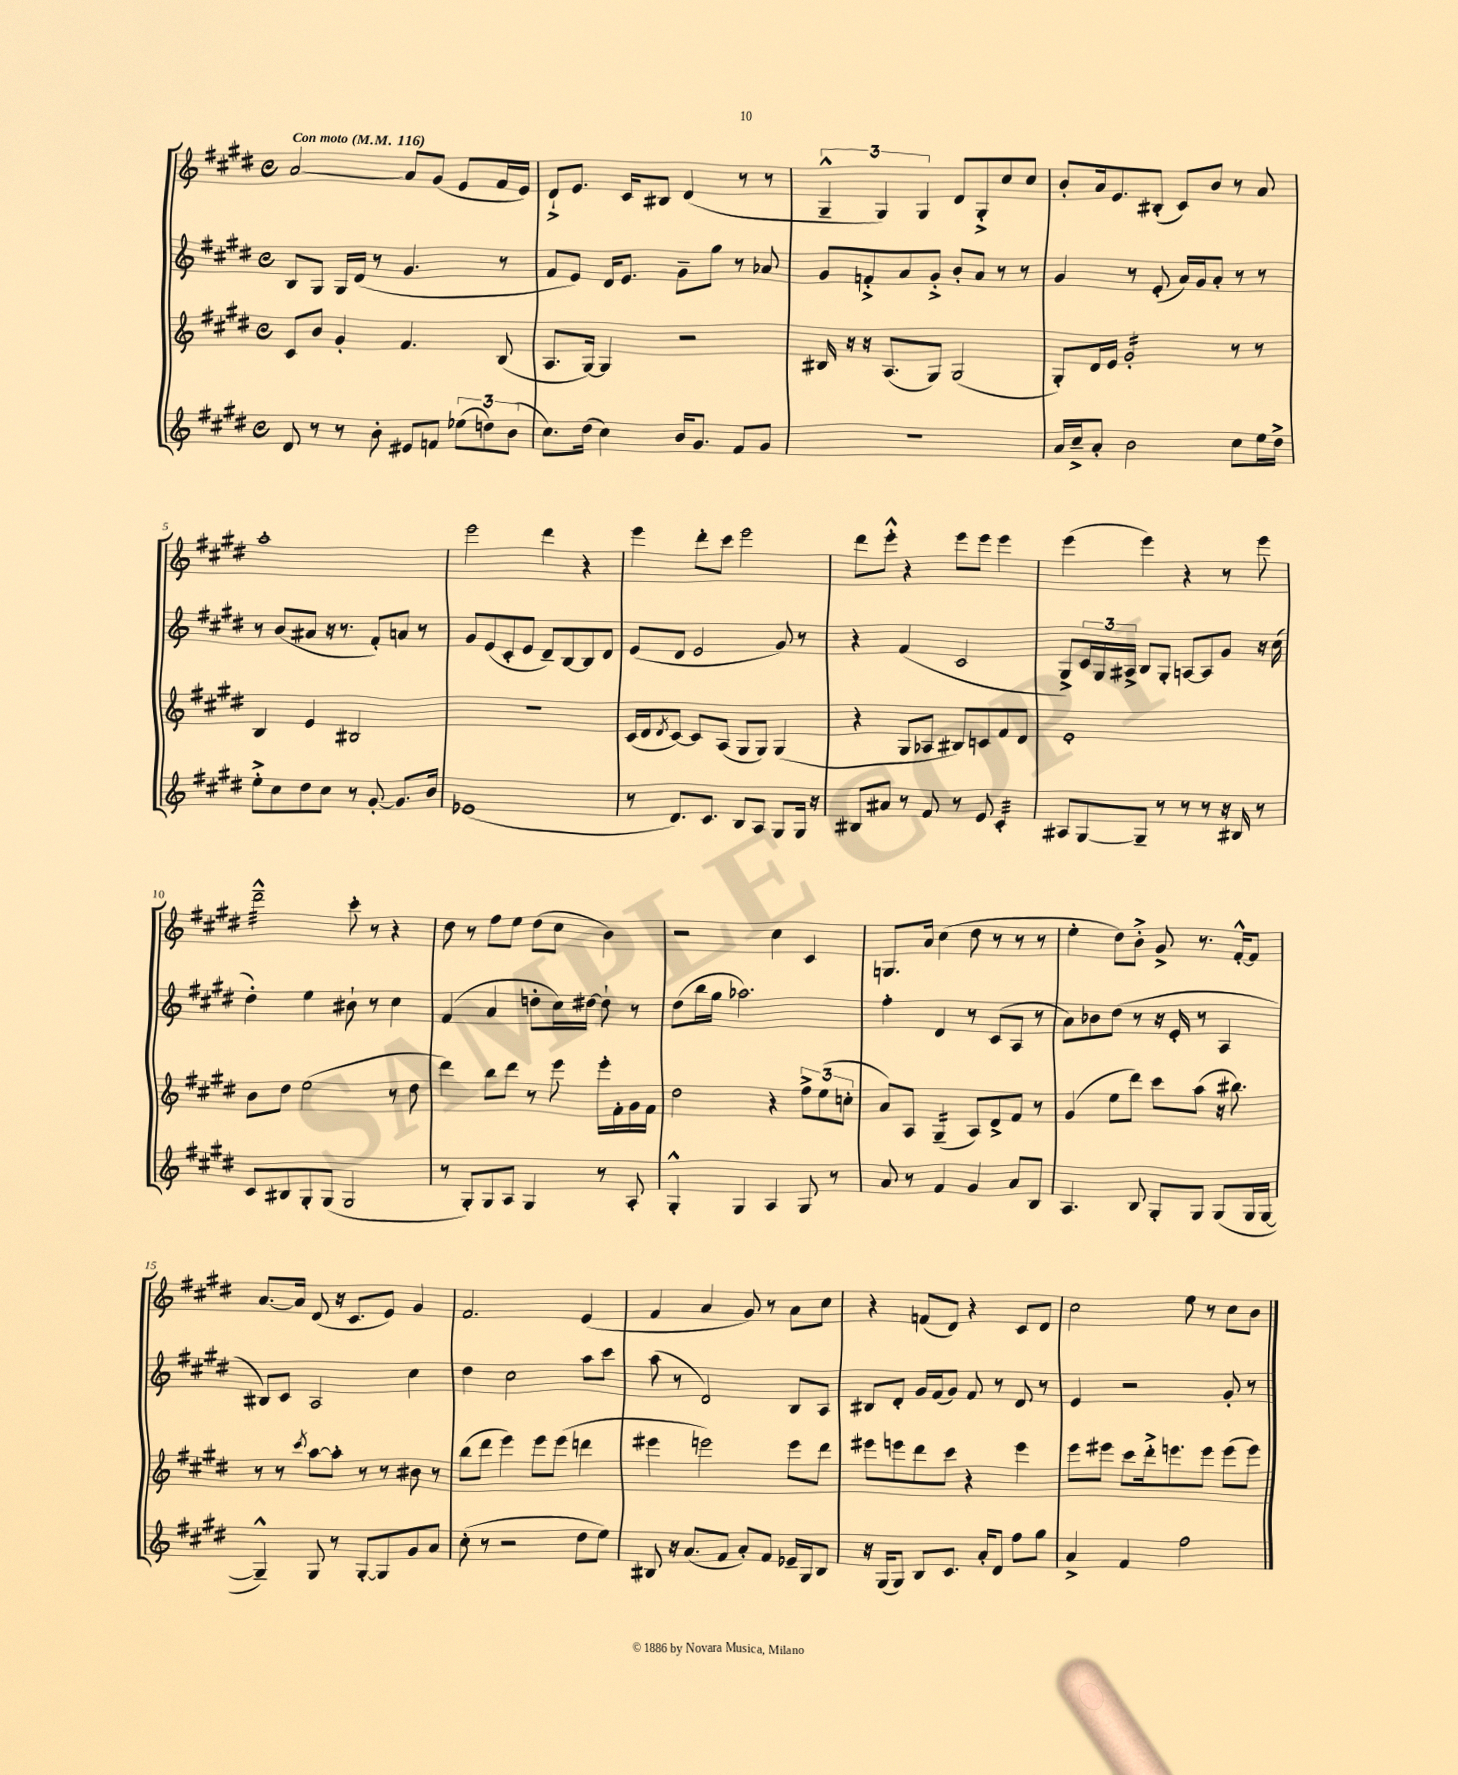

**kern	**kern	**kern	**kern
*staff4	*staff3	*staff2	*staff1
*clefG2	*clefG2	*clefG2	*clefG2
*k[f#c#g#d#]	*k[f#c#g#d#]	*k[f#c#g#d#]	*k[f#c#g#d#]
*M4/4	*M4/4	*M4/4	*M4/4
*met(c)	*met(c)	*met(c)	*met(c)
*MM116	*MM116	*MM116	*MM116
8d#	8c#	8B	[2a
8r	8b	8G#	.
8r	4g#'	16G#	.
.	.	(16d#	.
8b'	.	8r	.
8e#	4.f#	4.g#	8a]
8f	.	.	(8g#
(12ee-	.	.	8e
12dd)	.	.	.
.	(8B	8r	16f#
(12b	.	.	.
.	.	.	16e)
=	=	=	=
8.cc#)	8.A	8f#	8d#`^
.	.	8e)	8.e
(16dd#	[16G#)	.	.
4cc#)	4G#]	16d#	.
.	.	8.e	16c#
.	.	.	8B#
16b	2r	8g#~	(4d#
8.g#	.	.	.
.	.	8gg#	.
8f#	.	8r	8r
8g#	.	8a-	8r
=	=	=	=
1r	16B#	8g#	6G#~^^
.	16r	.	.
.	16r	8f'^	.
.	.	.	6G#)
.	(8.A	.	.
.	.	8a	.
.	.	.	6G#
.	8G#)	8g#'^	.
.	(2G#	8b'	8d#
.	.	8a	8G#'^
.	.	8r	8cc#
.	.	8r	8cc#
=	=	=	=
16a	8G#')	4g#	8b'
16cc#~^	.	.	.
8a'	16d#	.	16a
.	16e	.	8.e
2b	2g#'	8r	.
.	.	(8e'	(8B#'
.	.	16a)	8c#)
.	.	16g#	.
.	.	8a'	8b
8cc#	8r	8r	8r
16ee	8r	8r	8a
16dd#^	.	.	.
=	=	=	=
8ee'^	4B	8r	1aa'
8cc#	.	(8b	.
8dd#	4e	8a#	.
8cc#	.	16r	.
.	.	8.r	.
8r	2B#	.	.
[8g#'	.	8f#')	.
8.g#]	.	8a	.
.	.	8r	.
16b	.	.	.
=	=	=	=
(1e-	1r	8g#	2eee
.	.	(8e	.
.	.	8c#'	.
.	.	8e	.
.	.	8d#~)	4ddd#
.	.	[8B	.
.	.	8B]	4r
.	.	8d#	.
=	=	=	=
8r	(16c#	(8e	4eee
.	16d#	.	.
.	8qd#	.	.
8.d#)	[8c#)	8d#	.
.	8c#]	2e	8ddd#'
8.c#	.	.	.
.	(8A	.	8ccc#
8B	8G#	.	2eee
8A	8G#)	.	.
8G#	(4G#	8g#)	.
16G#	.	8r	.
16r	.	.	.
=	=	=	=
8B#	4r	4r	8ddd#
8a#	.	.	8eee'^^
8r	8G#	(4f#	4r
8f#	8A-	.	.
8r	8B#)	2c#	8eee
8e	8c	.	8eee
4c#'	8f#	.	4eee
.	8d#	.	.
=	=	=	=
8A#	1e'	8G#^)	(4eee
[8G#	.	24c#	.
.	.	24G#	.
.	.	24A#^	.
8G#~]	.	8B	4eee)
8r	.	8G#'	.
8r	.	[8A	4r
8r	.	8A]	.
16r	.	8g#	8r
16B#	.	.	.
8r	.	16r	8eee
.	.	(16cc#	.
=	=	=	=
8c#	8b	4dd#')	2ddd#~^^
8B#	8dd#	.	.
8G#'	(2ee	4ee	.
(8G#	.	.	.
2G#	.	8b#`	8ccc#'
.	.	8r	8r
.	8r	4cc#	4r
.	8dd#	.	.
=	=	=	=
8r	4ddd#)	(4f#	8dd#
8G#')	.	.	8r
8G#	8bb	4a	8ff#
8A	8ddd#	.	8ee
4G#	8r	8dd'	(8dd#
.	8eee	16cc#)	8cc#
.	.	[16dd#	.
8r	16eee'	8dd#`]	4b)
.	16f#'	.	.
8A'	16g#	8r	.
.	16f#	.	.
=	=	=	=
4G#'^^	2dd#	(8dd#	2r
.	.	16bb	.
.	.	16gg#	.
4G#	.	2.aa-)	.
4A	4r	.	4cc#
8G#	12ff#^	.	4c#
.	(12ee	.	.
8r	.	.	.
.	12cc'	.	.
=	=	=	=
8a	8a)	4ff#'	8.G
8r	8A	.	.
.	.	.	16a
4f#	(4G#~	4d#	(4cc#
4g#	8A)	8r	8dd#
.	8d#^	(8c#	8r
8a	8f#	8A	8r
8B	8r	8r	8r
=	=	=	=
4.A	(4g#	8a)	4ee'
.	.	8b-	.
.	8ee	(8dd#	8dd#)
8B	8ddd#)	8r	8b'^
8G#'	8ccc#	16r	8g#^
.	.	16e'	.
8G#	(8aa	8r	8.r
(8G#	16r	4A	.
.	8.bb#)	.	[16f#'^^
16G#	.	.	8f#]
[16G#	.	.	.
=	=	=	=
4G#~^^])	8r	8B#)	[8.a
.	8r	8c#	.
.	.	.	16a]
.	8qccc#	.	.
8G#	[8aa	2A	(8d#
8r	8aa']	.	16r
.	.	.	8.c#
[8G#'	8r	.	.
8G#]	8r	.	8e)
8g#	8b#	4cc#	4g#
8a	8r	.	.
=	=	=	=
(8cc#'	(8bb	4dd#	2.f#
8r	8ddd#	.	.
2r	4eee)	2cc#	.
.	8eee	.	.
.	(8eee	.	.
8dd#	4ddd	8aa	(4e
8ee)	.	8ccc#	.
=	=	=	=
8B#	4eee#	(8aa	4f#
16r	.	8r	.
(8.a	.	.	.
.	2eee)	2d#)	4a
8f#	.	.	.
8a')	.	.	8g#)
8f#	.	.	8r
16e-~	8eee	8B	8a
16G#	.	.	.
8B#	8ddd#	8A	8cc#
=	=	=	=
16r	8eee#	8B#	4r
(16G#	.	.	.
8G#)	8eee	8d#'	.
8B	8ddd#	16g#	(8f
.	.	(16f#	.
8.c#	8ccc#	8g#)	8d#)
.	4r	8f#	4r
16a'	.	.	.
8d#	.	8r	.
8ff#	4eee	8d#	8c#
8gg#	.	8r	8d#
=	=	=	=
4a^	8eee	4e	2cc#
.	8eee#	.	.
4f#	8ccc#	2r	.
.	16ddd#'^	.	.
.	8.eee	.	.
2ff#	.	.	8ee
.	8eee	.	8r
.	(8eee	8g#'	8cc#
.	8eee)	8r	8b
==	==	==	==
*-	*-	*-	*-
